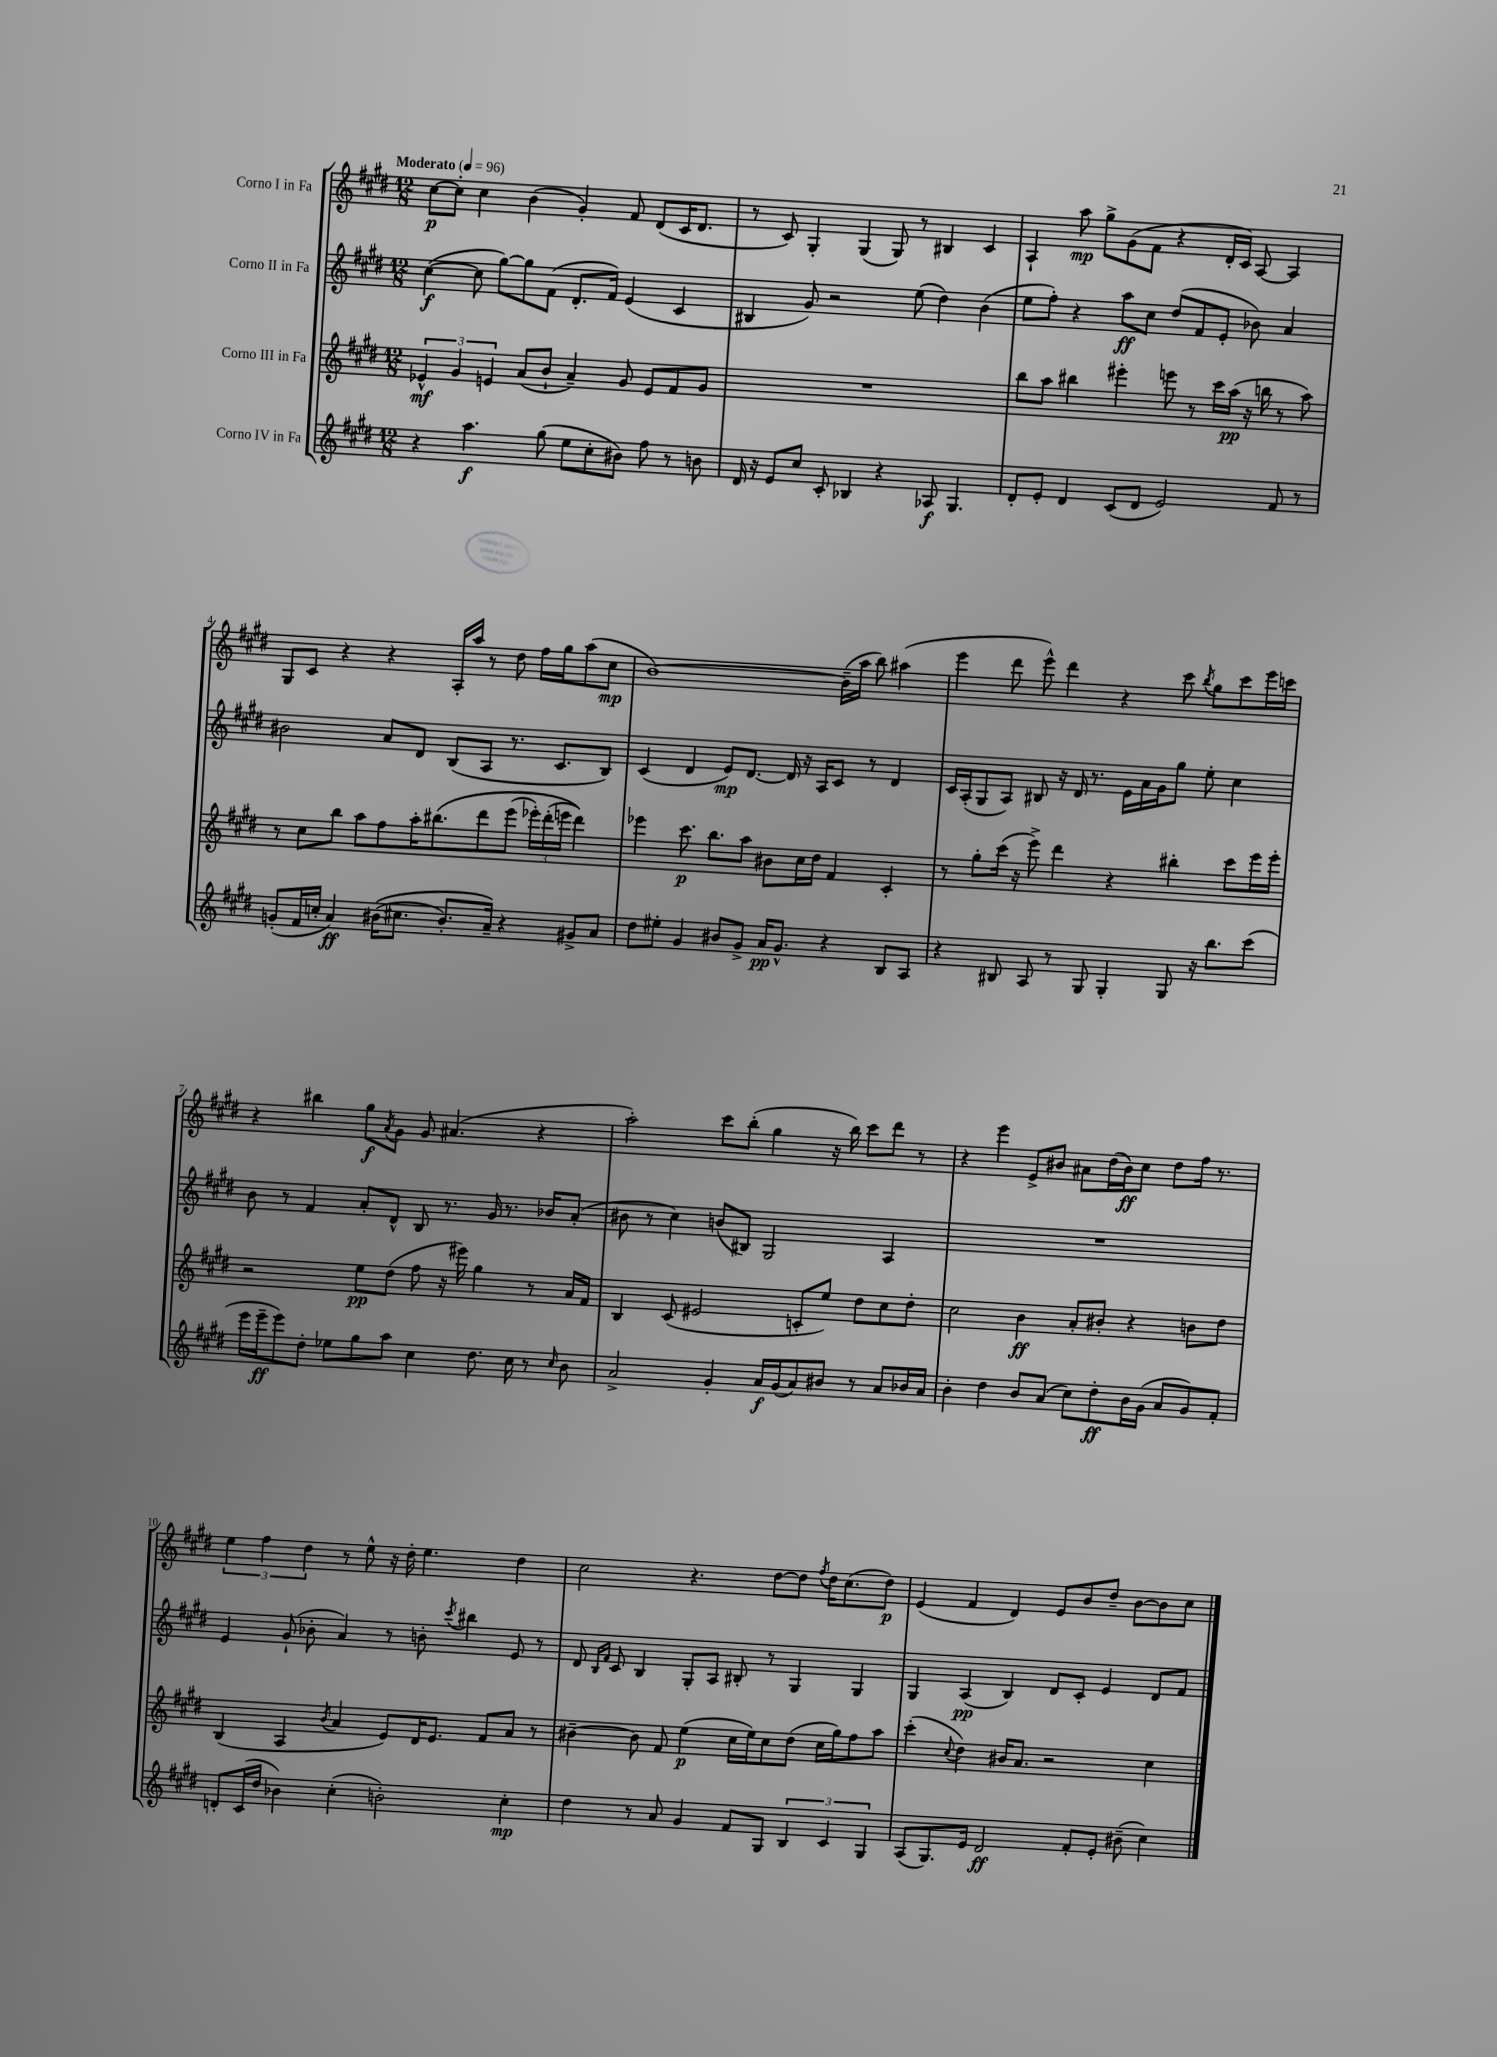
<<
\new StaffGroup <<
\new Staff = "s0" \with { instrumentName = "Corno I in Fa" } {
    \clef treble \key e \major \numericTimeSignature \time 12/8 \tempo "Moderato" 4 = 96
    cis''8~\p cis''8-. cis''4 b'4( gis'4-.) fis'8 dis'8( cis'16 dis'8. |
    r8 cis'8) gis4-. gis4( gis8) r8 bis4 cis'4 |
    a4-! a''8\mp gis''8-> gis'8( fis'8 r4 dis'16-. cis'16) a8~ a4 |
    gis8 cis'8 r4 r4 a16-. a''16 r8 dis''8 fis''16 gis''16 a''8( cis''8\mp |
    b'1~) b'16--( a''16 b''8) ais''4( |
    e'''4 dis'''8 e'''8-^) dis'''4 r4 cis'''8 \acciaccatura { b''8 } gis''8 cis'''8 e'''16 c'''16 |
    r4 bis''4 gis''8\f \acciaccatura { a'8 } gis'8 gis'8 ais'4.( r4 |
    a''2-.) cis'''8 b''8-.( gis''4 r16 b''16) cis'''8 dis'''8 r8 |
    r4 e'''4 e'8-> bis'8 ais'8 dis''16( bis'16\ff) cis''8 dis''8 fis''16 r8. |
    \tuplet 3/2 { e''4 fis''4 dis''4 } r8 e''8-^ r16 dis''16-. e''4. dis''4 |
    cis''2 r4. dis''8~ dis''8 \acciaccatura { fis''8 } dis''16 cis''8.( dis''8\p) |
    e'4( fis'4 dis'4) e'8 b'8 dis''8-- b'8~ b'8 cis''8 \bar "|." |
}
\new Staff = "s1" \with { instrumentName = "Corno II in Fa" } {
    \clef treble \key e \major \numericTimeSignature \time 12/8
    cis''4~\f( cis''8 gis''8~) gis''8 fis'8( dis'8.-. fis'16) e'4( cis'4 |
    bis4 gis'8) r2 e''8( dis''4) b'4( |
    e''8 fis''8-.) r4 a''8\ff cis''8 dis''8( fis'8 e'8-. bes'8) a'4 |
    bis'2 a'8 dis'8 b8( a8 r8. cis'8. b8) |
    cis'4( dis'4 e'8\mp) dis'8.~ dis'16 r16 a16 cis'8 r8 dis'4 |
    cis'16 a16-.( gis8 a8) bis8 r16 dis'16 r8. e'16 a'16 gis'16 gis''8 e''8-. cis''4 |
    b'8 r8 fis'4 a'8-. dis'8-^ b8 r8. gis'16 r8. bes'16 a'8-.( |
    bis'8 r8 cis''4) b'8( bis8) gis2 a4 |
    R1. |
    e'4 gis'8-!( bes'8-. a'4) r8 b'8-. \acciaccatura { cis'''8 } bis''4 e'8 r8 |
    dis'8 \grace { b16 fis'16 } cis'8 b4 gis8-. a8 bis8-. r8 gis4 gis4 |
    gis4 a4\pp( b4) dis'8 cis'8-. e'4 dis'8 fis'8 \bar "|." |
}
\new Staff = "s2" \with { instrumentName = "Corno III in Fa" } {
    \clef treble \key e \major \numericTimeSignature \time 12/8
    \tuplet 3/2 { ees'4-^\mf gis'4 e'4 } a'8( b'8-! a'4--) gis'8 e'8 fis'8 gis'8 |
    R1. |
    b''8 a''8 bis''4 eis'''4-. e'''8 r8 cis'''16 a''16\pp( r16 b''16 r8 a''8) |
    r8 cis''8 b''8 a''8 fis''8 a''16-. bis''8.\( dis'''8 e'''8( \tuplet 3/2 { ees'''16-.) dis'''16-.( e'''16 } dis'''4)\) |
    ees'''4 cis'''8.\p b''8. a''8 bis'8 cis''16 dis''16 fis'4 cis'4-. |
    r8 gis''8-. cis'''16( r16 e'''8->) dis'''4 r4 bis''4-. cis'''8 e'''16 e'''16-. |
    r2 e''8\pp dis''8( fis''8 r16 eis'''16) gis''4 r8 a'16 fis'16 |
    b4 cis'8( eis'2 c'8-. e''8) dis''8 cis''8 dis''8-. |
    cis''2 b'4\ff a'8-. bis'8-. r4 b'8 dis''8 |
    b4( a4 \acciaccatura { b'8 } a'4 e'8) dis'16 e'8. fis'8 a'8 r8 |
    bis'4~-- bis'8 fis'8 e''4\p( cis''16 e''16) cis''8 dis''8( cis''16 gis''16) fis''8 a''8 |
    cis'''4-.( \appoggiatura { cis''8 } dis''4) bis'16 a'8. r2 cis''4 \bar "|." |
}
\new Staff = "s3" \with { instrumentName = "Corno IV in Fa" } {
    \clef treble \key e \major \numericTimeSignature \time 12/8
    r4 a''4.\f gis''8( e''8 cis''8-. bis'8) fis''8 r8 b'8 |
    dis'16 r16 e'8 cis''8 cis'8-. bes4 r4 aes8\f gis4. |
    dis'8-. e'8-. dis'4 cis'8( dis'8 e'2) fis'8 r8 |
    g'8-.( fis'16 c''16-. a'4\ff) bis'16(\( cis''8. bis'8.-.) a'16--\) r4 gis'8-> a'8 |
    dis''8 eis''8-. gis'4 bis'8 gis'8-> a'16\pp gis'8.-^ r4 b8 a8 |
    r4 bis8 a8 r8 gis8 gis4-. gis8 r16 b''8. cis'''8( |
    e'''16 e'''16--\ff e'''8) dis''8-. ees''8 gis''8 a''8 cis''4 dis''8. cis''16 r8 \grace { cis''16 } b'8 |
    a'2-> gis'4-. a'16\f gis'16( a'8) bis'8 r8 a'8 bes'16 a'16 |
    b'4-. dis''4 b'8 a'8( cis''8) dis''8-.\ff b'16 gis'16( a'8 gis'8) fis'8-. |
    d'8-. cis'16( dis''16 bes'4) cis''4-.( b'2-.) cis''4-.\mp |
    dis''4 r8 a'8 gis'4 fis'8 gis8 \tuplet 3/2 { b4 cis'4 gis4 } |
    a8( gis8.) e'16 dis'2\ff fis'8-. e'8-. bis'8--( cis''4) \bar "|." |
}
>>
>>
